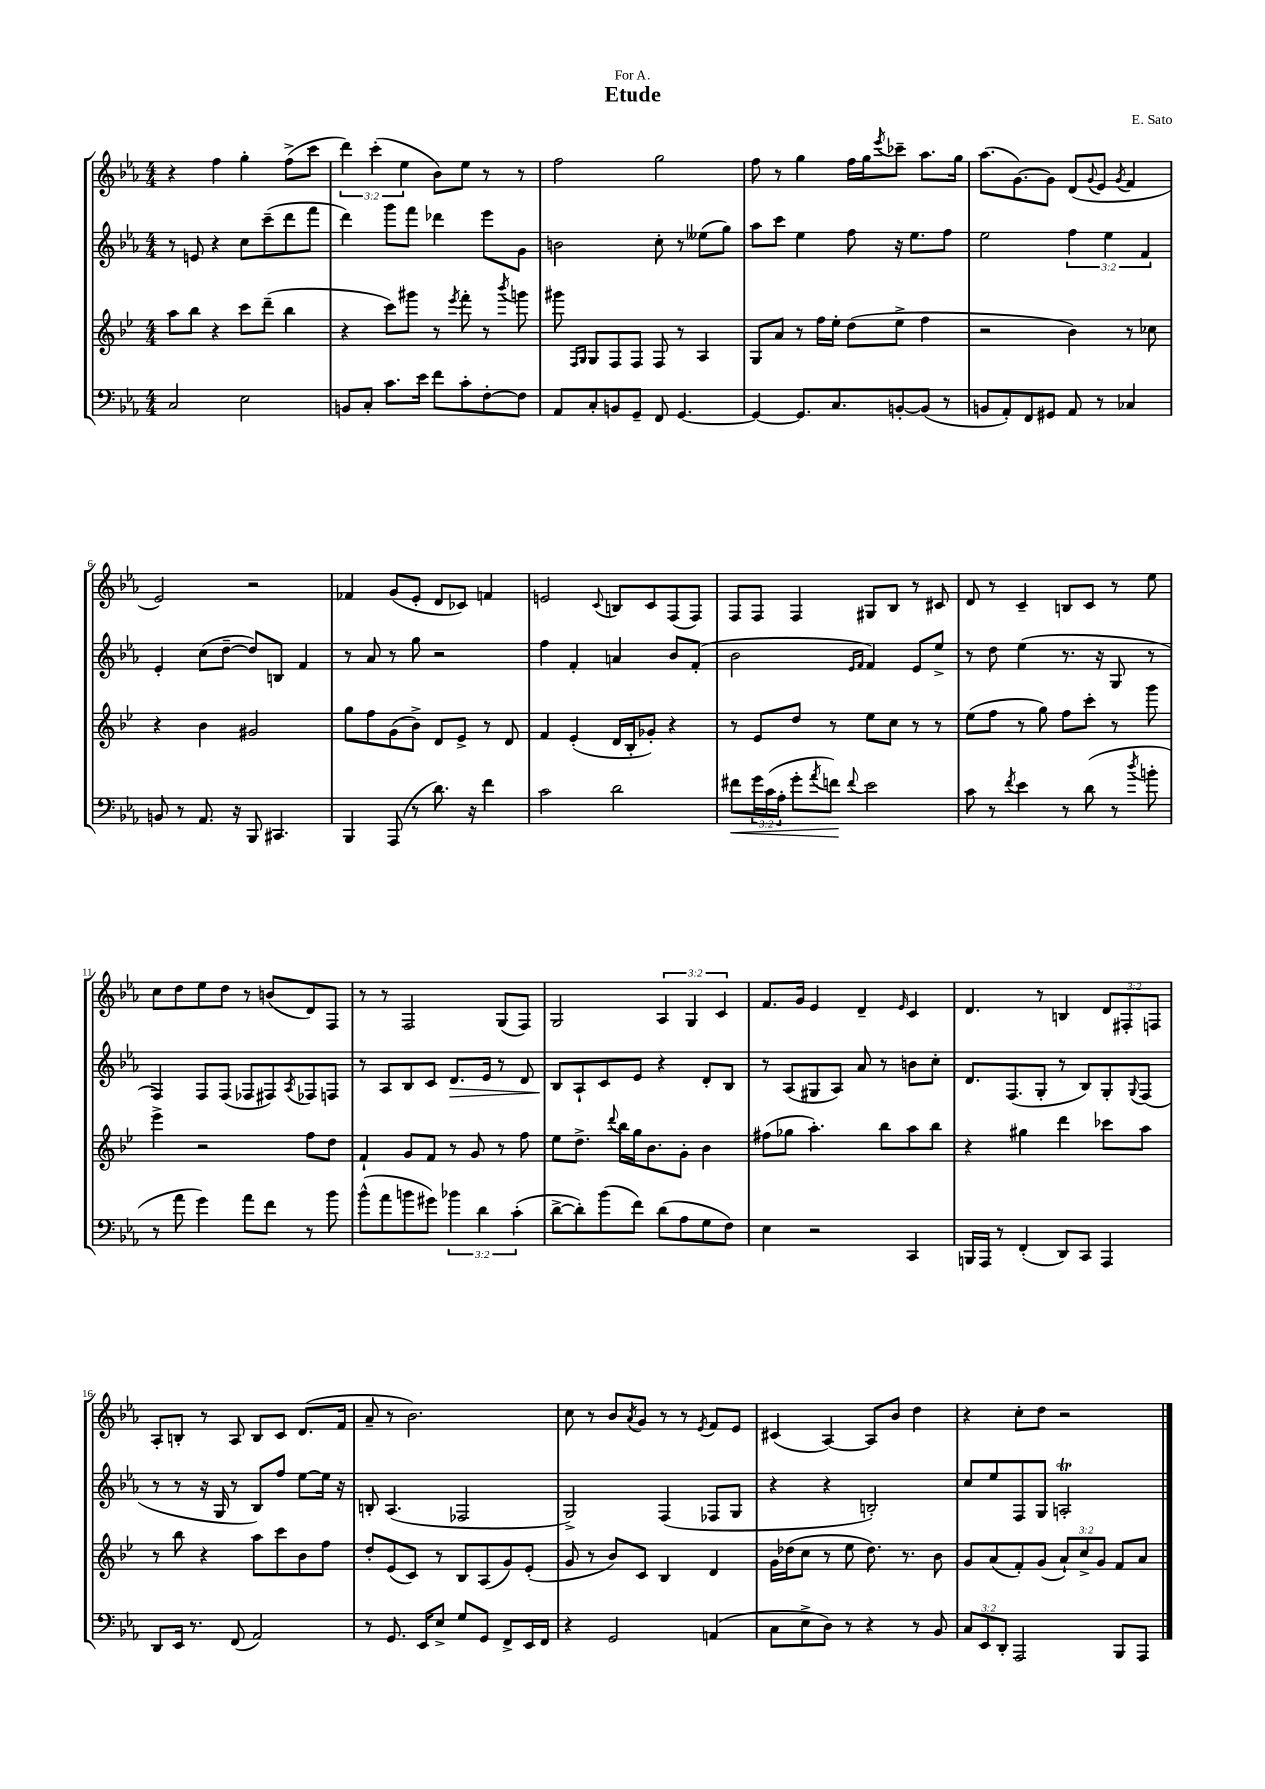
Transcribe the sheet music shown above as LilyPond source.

\header { title = "Etude" composer = "E. Sato" dedication = "For A." }
<<
\new StaffGroup <<
\new Staff = "s0" {
    \clef treble \key ees \major \numericTimeSignature \time 4/4 \override Staff.TupletNumber.text = #tuplet-number::calc-fraction-text
    r4 f''4 g''4-. f''8->( c'''8 |
    \tuplet 3/2 { d'''4) c'''4-.( ees''4 } bes'8) ees''8 r8 r8 |
    f''2 g''2 |
    f''8 r8 g''4 f''16 g''16 \acciaccatura { ees'''8 } ces'''8-- aes''8. g''16 |
    aes''8.( g'8.~) g'8 d'8( \appoggiatura { g'8 } ees'8 \acciaccatura { g'8 } f'4 |
    ees'2) r2 |
    fes'4 g'8( ees'8-. d'8 ces'8) f'4 |
    e'2 \appoggiatura { c'8 } b8 c'8 f8( f8) |
    f8 f8 f4 gis8 bes8 r8 cis'8 |
    d'8 r8 c'4-- b8 c'8 r8 ees''8 |
    c''8 d''8 ees''8 d''8 r8 b'8( d'8) f8 |
    r8 r8 f2 g8( f8) |
    g2 \tuplet 3/2 { aes4 g4 c'4 } |
    f'8. g'16 ees'4 d'4-- \grace { ees'16 } c'4 |
    d'4. r8 b4 \tuplet 3/2 { d'8 fis8-. f8 } |
    aes8-. b8-. r8 aes8 b8 c'8 d'8.( f'16 |
    aes'8-- r8 bes'2.) |
    c''8 r8 bes'8 \acciaccatura { aes'8 } g'8 r8 r8 \acciaccatura { ees'8 } f'8 ees'8 |
    cis'4( aes4~) aes8 bes'8 d''4 |
    r4 c''8-. d''8 r2 \bar "|." |
}
\new Staff = "s1" {
    \clef treble \key ees \major \numericTimeSignature \time 4/4 \override Staff.TupletNumber.text = #tuplet-number::calc-fraction-text
    r8 e'8 r4 c''8 c'''8--( d'''8 f'''8 |
    d'''4) g'''8 f'''8 des'''4 ees'''8 g'8 |
    b'2 c''8-. r8 eeses''8( g''8) |
    aes''8 c'''8 ees''4 f''8 r16 ees''8. f''8 |
    ees''2 \tuplet 3/2 { f''4 ees''4 f'4 } |
    ees'4-. c''8( d''8~-- d''8) b8 f'4 |
    r8 aes'8 r8 g''8 r2 |
    f''4 f'4-. a'4 bes'8 f'8-.( |
    bes'2 \grace { ees'16 f'16 } f'4) ees'8 ees''8-> |
    r8 d''8 ees''4( r8. r16 g8 r8 |
    f4) f8 f8( fes8 fis8) \acciaccatura { aes8 } fes8 f8 |
    r8 aes8 bes8 c'8 d'8.\> ees'16 r8 d'8 |
    bes8\! aes8-! c'8 ees'8 r4 d'8-. bes8 |
    r8 aes8( gis8 aes8) aes'8 r8 b'8 c''8-. |
    d'8. f8.( g8-. r8 bes8) g8-. \appoggiatura { g8 } f8( |
    r8 r8 r16 g16 r8 bes8) f''8 ees''8~ ees''16 r16 |
    b8-. aes4.( fes2 |
    g2->) f4( fes8 g8 |
    r4 r4 b2-.) |
    c''8 ees''8 f8 g8 a2-.\trill \bar "|." |
}
\new Staff = "s2" {
    \clef treble \key bes \major \numericTimeSignature \time 4/4 \override Staff.TupletNumber.text = #tuplet-number::calc-fraction-text
    a''8 bes''8 r4 c'''8 d'''8--( bes''4 |
    r4 c'''8) gis'''8 r8 \acciaccatura { ees'''8 } f'''8-. r8 \acciaccatura { bes'''8 } g'''8 |
    gis'''8 \grace { f16 g16 } g8 f8 f8 f8 r8 a4 |
    g8 a'8 r8 f''16 ees''16-. d''8( ees''8-> f''4 |
    r2 bes'4) r8 ces''8 |
    r4 bes'4 gis'2 |
    g''8 f''8 g'8( bes'8->) d'8 ees'8-> r8 d'8 |
    f'4 ees'4-.( d'16 bes16-. ges'8-.) r4 |
    r8 ees'8 d''8 r8 ees''8 c''8 r8 r8 |
    ees''8( f''8 r8 g''8) f''8 c'''8-. r8 g'''8 |
    ees'''4-> r2 f''8 d''8 |
    f'4-! g'8 f'8 r8 g'8 r8 f''8 |
    ees''8 d''8.-> \appoggiatura { d'''8 } bes''16 g''16 bes'8. g'8-. bes'4 |
    fis''8( ges''8 a''4.-.) bes''8 a''8 bes''8 |
    r4 gis''4 d'''4 ces'''8 a''8 |
    r8 bes''8 r4 a''8 c'''8 bes'8 f''8 |
    d''8-. ees'8( c'8) r8 bes8 a8( g'8) ees'8-.( |
    g'8 r8 bes'8) c'8 bes4 d'4 |
    g'16 des''16( c''8 r8 ees''8 des''8.) r8. bes'8 |
    g'8 a'8( f'8-.) g'8( \tuplet 3/2 { a'8-!) c''8-> g'8 } f'8 a'8 \bar "|." |
}
\new Staff = "s3" {
    \clef bass \key ees \major \numericTimeSignature \time 4/4 \override Staff.TupletNumber.text = #tuplet-number::calc-fraction-text
    c2 ees2 |
    b,8 c8-. c'8. ees'16 f'8 c'8-. f8~-. f8 |
    aes,8 c8-. b,8 g,8-- f,8 g,4.~ |
    g,4~ g,8. c8. b,8~-. b,8( r8 |
    b,8 aes,8-.) f,8 gis,8 aes,8 r8 ces4 |
    b,8 r8 aes,8. r16 bes,,8 cis,4. |
    bes,,4 aes,,8( r8 d'8.) r16 f'4 |
    c'2 d'2 |
    fis'8\< \tuplet 3/2 { g'16 c'16( aes16-. } g'8-. \acciaccatura { aes'8 } f'8\!) \appoggiatura { f'8 } ees'2 |
    c'8 r8 \acciaccatura { f'8 } ees'4 r8 d'8( r8 \acciaccatura { d''8 } b'8-. |
    r8 aes'8 g'4) aes'8 f'8 r8 bes'8 |
    bes'8-^( aes'8 b'8 gis'8) \tuplet 3/2 { bes'4 d'4 c'4-.( } |
    d'8~-> d'8-.) bes'8( f'8) d'8( aes8 g8 f8) |
    ees4 r2 c,4 |
    b,,16 aes,,16 r8 f,4-.( d,8) c,8 aes,,4 |
    d,8 ees,16 r8. f,8( aes,2) |
    r8 g,8. ees,16 ees8-> g8 g,8 f,8-> ees,16 f,16 |
    r4 g,2 a,4( |
    c8 ees8-> d8) r8 r4 r8 bes,8 |
    \tuplet 3/2 { c8 ees,8 d,8-. } aes,,2 bes,,8 aes,,8 \bar "|." |
}
>>
>>
